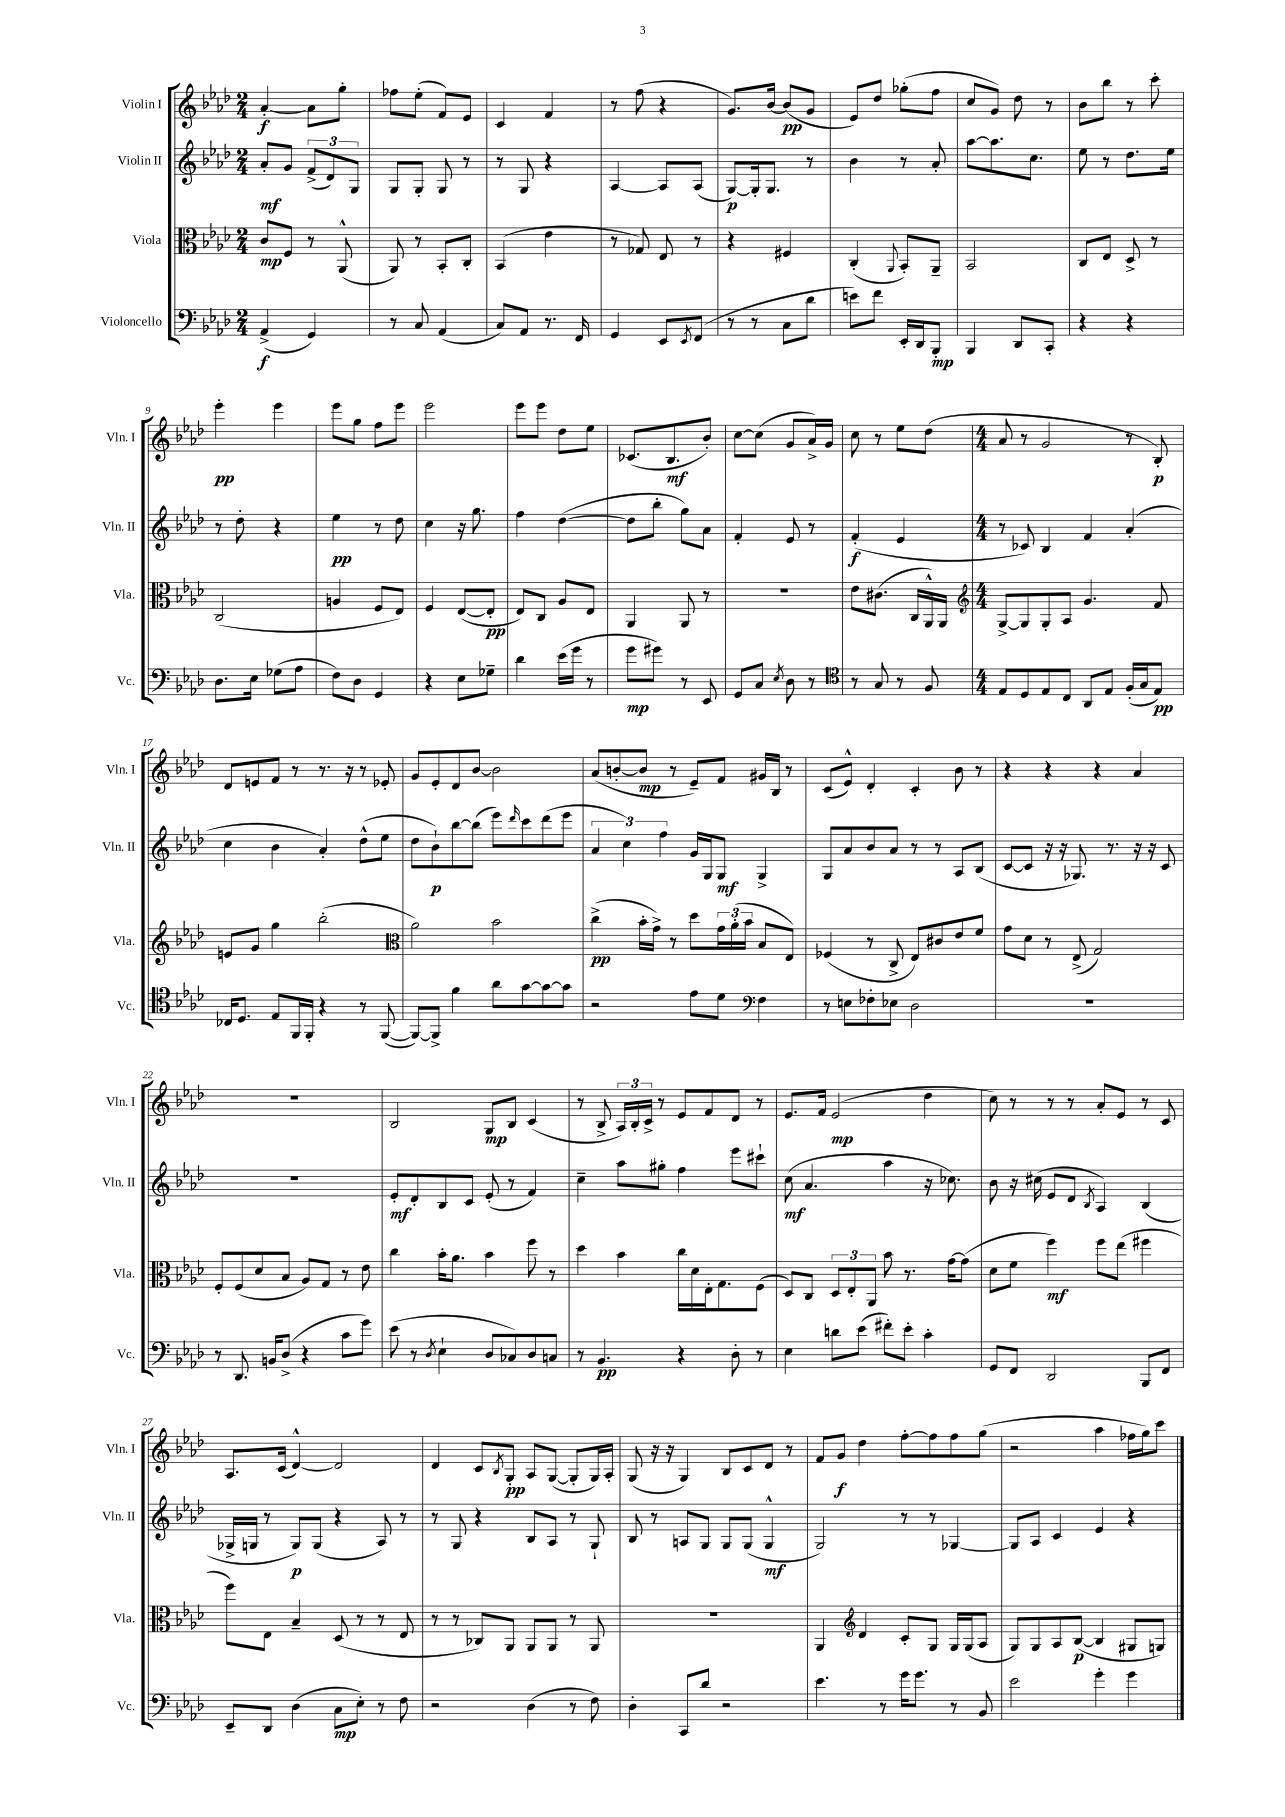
<<
\new StaffGroup <<
\new Staff = "s0" \with { instrumentName = "Violin I" shortInstrumentName = "Vln. I" } {
    \clef treble \key aes \major \numericTimeSignature \time 2/4
    aes'4~-.\f aes'8 g''8-. |
    fes''8 ees''8-.( f'8) ees'8 |
    c'4 f'4 |
    r8 f''8( r4 |
    g'8.) bes'16~ bes'8\pp( g'8 |
    ees'8) des''8 ges''8-.( f''8 |
    c''8 g'8) des''8 r8 |
    bes'8 bes''8 r8 c'''8-. |
    ees'''4-.\pp ees'''4 |
    ees'''8 g''8 f''8 ees'''8 |
    ees'''2 |
    ees'''8 ees'''8 des''8 ees''8 |
    ces'8.( bes8.\mf bes'8-.) |
    c''8~ c''8( g'8 aes'16->) g'16 |
    c''8 r8 ees''8 des''8( |
    \numericTimeSignature \time 4/4 aes'8 r8 g'2 r8 bes8-.\p) |
    des'8 e'8 f'8 r8 r8. r16 r8 ees'8-. |
    g'8 ees'8-. des'8 bes'8~ bes'2 |
    aes'8( b'8~-. b'8\mp r8 ees'8--) f'8 gis'16 bes16 r8 |
    c'8( ees'8-^) des'4-. c'4-. bes'8 r8 |
    r4 r4 r4 aes'4 |
    R1 |
    bes2 g8\mp bes8 c'4( |
    r8 bes8-> \tuplet 3/2 { aes16) bes16-. c'16-> } r8 ees'8 f'8 des'8 r8 |
    ees'8. f'16 ees'2\mp( des''4 |
    c''8) r8 r8 r8 aes'8-. ees'8 r8 c'8 |
    aes8. c'16( des'4~-^) des'2 |
    des'4 c'8 \acciaccatura { bes8 } g8-.\pp aes8 g8~( g8-. g16) aes16-. |
    g8( r16 r16 g4) bes8 c'8 des'8 r8 |
    f'8 g'8\f des''4 f''8~-. f''8 f''8 g''8( |
    r2 aes''4 fes''16 g''16) c'''8 \bar "|." |
}
\new Staff = "s1" \with { instrumentName = "Violin II" shortInstrumentName = "Vln. II" } {
    \clef treble \key aes \major \numericTimeSignature \time 2/4
    aes'8-.\mf g'8 \tuplet 3/2 { f'8->( des'8) g8 } |
    g8 g8-. g8 r8 |
    r8 g8 r4 |
    aes4~ aes8 aes8( |
    g8~\p) g16-. g8. r8 |
    bes'4 r8 aes'8-. |
    aes''8~ aes''8. c''8. |
    ees''8 r8 des''8. ees''16 |
    r8 des''8-. r4 |
    ees''4\pp r8 des''8 |
    c''4 r16 g''8. |
    f''4 des''4~( |
    des''8 bes''8-. g''8) aes'8 |
    f'4-. ees'8 r8 |
    f'4-.\f( ees'4 |
    \numericTimeSignature \time 4/4 r8 ces'8) bes4 f'4 aes'4-.( |
    c''4 bes'4 aes'4-.) des''8-^( ees''8 |
    des''8 bes'8-!\p) bes''8~ bes''8( ees'''8) \grace { des'''16 } c'''8 des'''8( ees'''8 |
    \tuplet 3/2 { aes'4 c''4) f''4 } g'16 g16 g8\mf g4-> |
    g8 aes'8 bes'8 aes'8 r8 r8 aes8 bes8( |
    c'8~ c'8 r16 r16 ges8.) r8. r16 r16 c'8 |
    R1 |
    ees'8-.\mf des'8-. bes8 c'8 ees'8-.( r8 f'4) |
    c''4-- aes''8 gis''8-. f''4 ees'''8 cis'''8-! |
    c''8\mf( aes'4. aes''4 r16 ces''8.) |
    bes'8 r16 cis''16( ees'8 des'8 \acciaccatura { bes8 } aes4) bes4( |
    ges16-> g16 r8 g8\p) g8( r4 aes8) r8 |
    r8 g8 r4 bes8 aes8 r8 g8-! |
    bes8 r8 a8 g8 g8 g8( g4-^\mf |
    g2) r8 r8 ges4~ |
    ges8 aes8 c'4 ees'4 r4 \bar "|." |
}
\new Staff = "s2" \with { instrumentName = "Viola" shortInstrumentName = "Vla." } {
    \clef alto \key aes \major \numericTimeSignature \time 2/4
    c'8\mp f8 r8 aes,8-^( |
    aes,8) r8 bes,8-. c8-. |
    bes,4( ees'4 |
    r8 ges8) ees8 r8 |
    r4 fis4 |
    c4-.( \appoggiatura { aes,8 } bes,8-.) aes,8-- |
    bes,2 |
    c8 ees8 des8-> r8 |
    c2( |
    a4 f8 ees8) |
    f4 ees8~( ees8-.\pp |
    ees8) c8 aes8 ees8 |
    aes,4 aes,8 r8 |
    R2 |
    ees'8 cis'8.( c16 aes,16-^) aes,16 |
    \numericTimeSignature \time 4/4 \clef treble g8~-> g8 g8-. aes8 g'4. f'8 |
    e'8 g'8 g''4 bes''2-.( |
    \clef alto aes'2) bes'2 |
    c''4->\pp( bes'16-. g'16->) r8 des''8 \tuplet 3/2 { g'16 aes'16-.( bes'16 } bes8 ees8) |
    fes4( r8 c8-> ees8) cis'8 ees'8 f'8 |
    g'8 des'8 r8 ees8->( g2) |
    f8-. f8( des'8 bes8 aes8) g8 r8 ees'8 |
    c''4 bes'16-. aes'8. bes'4 f''8 r8 |
    des''4 bes'4 c''16 des'16 ees16-. g8. f8( |
    des8) c8 \tuplet 3/2 { des8 ees8-. aes,8 } bes'8 r8. g'16~ g'8( |
    des'8 f'8 f''4\mf) f''8 ees''8( fis''4 |
    f''8) ees8 bes4-- des8( r8 r8 ees8 |
    r8 r8 ces8) aes,8 aes,8 aes,8 r8 aes,8 |
    R1 |
    aes,4 \clef treble des'4 c'8-. g8 g16 g16( aes8 |
    g8) g8 aes8 bes8~\p( bes4 gis8 g8) \bar "|." |
}
\new Staff = "s3" \with { instrumentName = "Violoncello" shortInstrumentName = "Vc." } {
    \clef bass \key aes \major \numericTimeSignature \time 2/4
    aes,4->\f( g,4) |
    r8 c8 aes,4( |
    c8) aes,8 r8. f,16 |
    g,4 ees,8 \acciaccatura { ees,8 } f,8( |
    r8 r8 c8 des'8 |
    e'8) f'8 ees,16-. des,16 bes,,8-.\mp |
    bes,,4 des,8 c,8-. |
    r4 r4 |
    des8. ees16 ges8( aes8 |
    f8) des8 g,4 |
    r4 ees8 ges8-- |
    des'4 ees'16( g'16 r8 |
    g'8\mp gis'8) r8 ees,8 |
    g,8 c8 \acciaccatura { ees8 } des8 r8 |
    \clef tenor r8 g8 r8 f8 |
    \numericTimeSignature \time 4/4 ees8 des8 ees8 c8 aes,8 ees8 f16-.( g16 ees8\pp) |
    ces16 des8. ees8 f,16 f,16-. r4 r8 f,8~( |
    f,8~) f,8-> f'4 aes'8 g'8~ g'8~ g'8 |
    r2 ees'8 des'8 \clef bass f4 |
    r8 e8 fes8-. ees8 des2 |
    R1 |
    r8 des,8. b,16 des8->( r4 c'8 g'8) |
    ees'8( r8 \acciaccatura { des8 } ees4-! des8 ces8) des8 c8 |
    r8 bes,4.\pp r4 des8-. r8 |
    ees4 d'8 ees'8( fis'8-.) ees'8-. c'4-. |
    g,8 f,8 des,2 bes,,8 f,8 |
    ees,8-- des,8 des4( c8\mp ees8-.) r8 f8 |
    r2 des4( r8 f8) |
    des4-. c,8 des'8 r2 |
    ees'4. r8 g'16 g'8. r8 bes,8 |
    ees'2 g'4-. g'4 \bar "|." |
}
>>
>>
